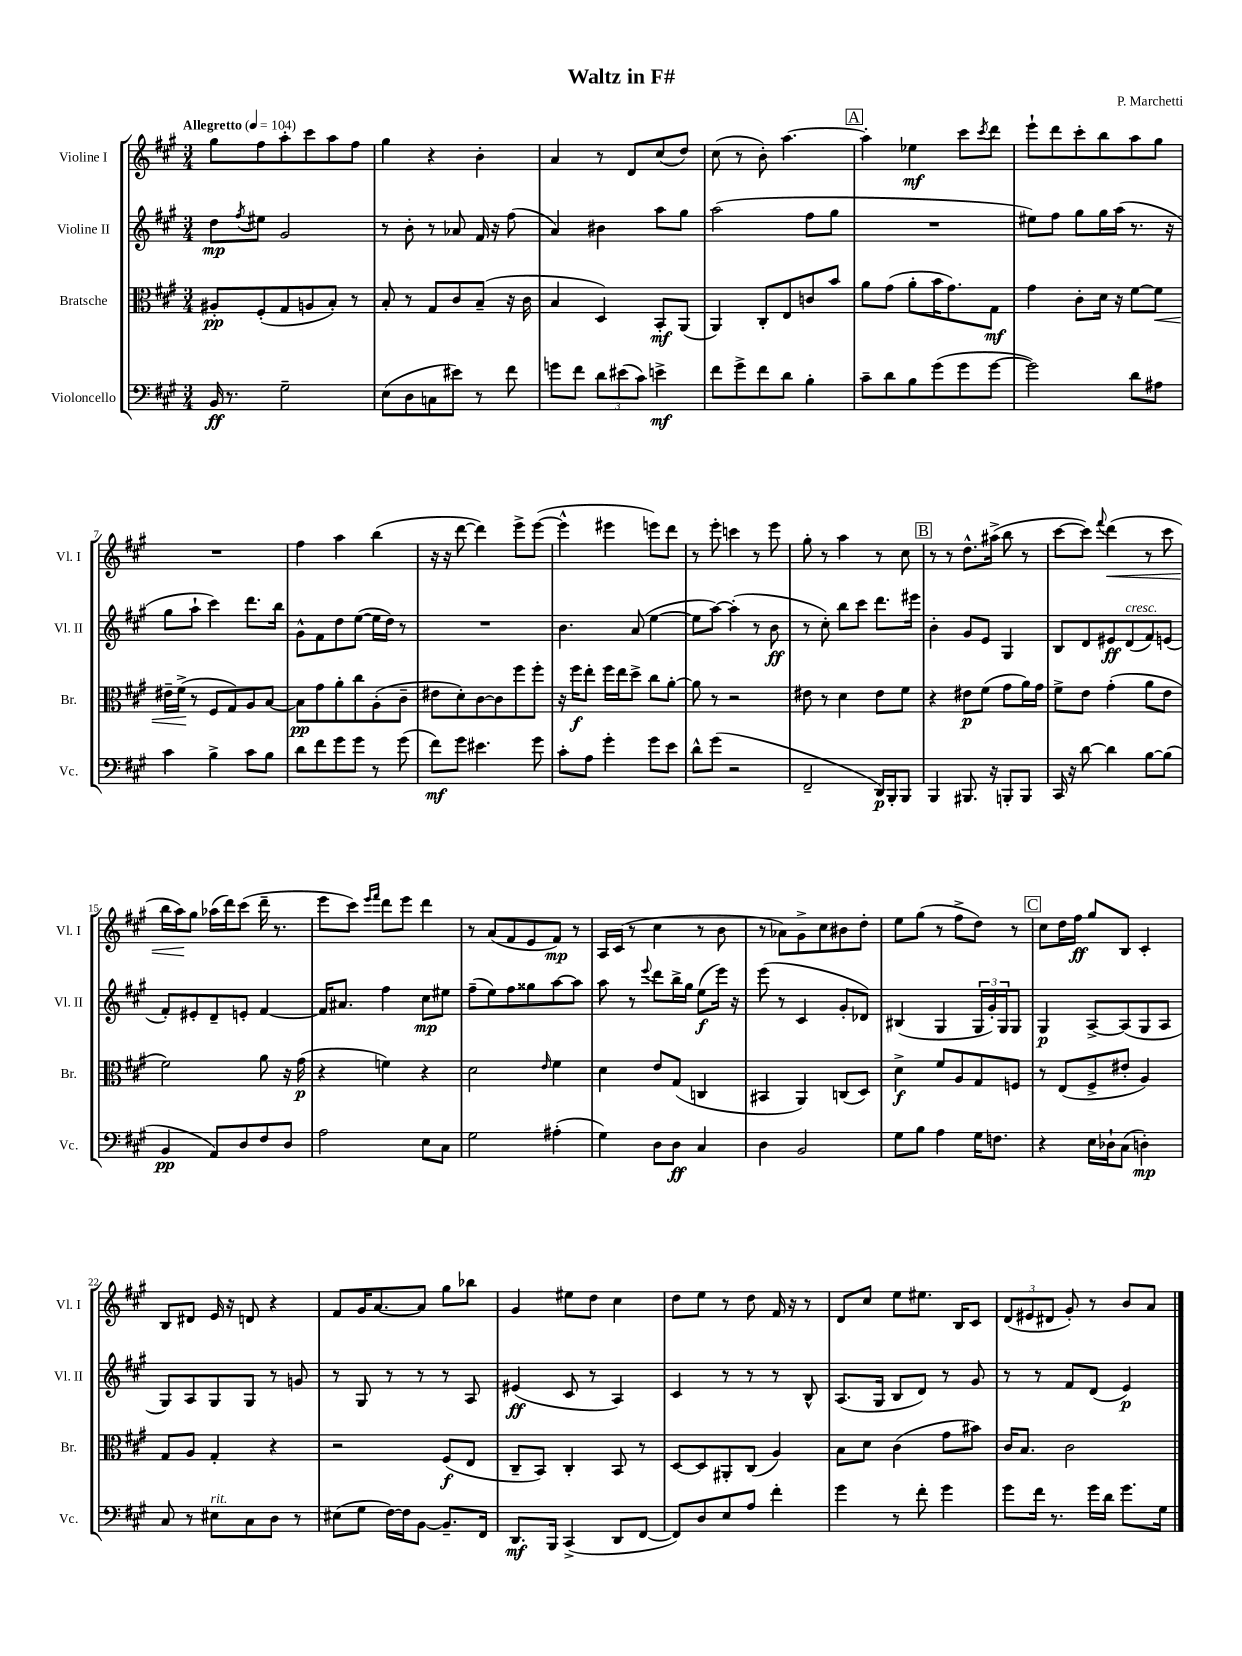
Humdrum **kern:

**kern	**kern	**kern	**kern
*staff4	*staff3	*staff2	*staff1
*clefF4	*clefC3	*clefG2	*clefG2
*k[f#c#g#]	*k[f#c#g#]	*k[f#c#g#]	*k[f#c#g#]
*M3/4	*M3/4	*M3/4	*M3/4
*MM104	*MM104	*MM104	*MM104
16BB	8A#'	8dd	8gg#
8.r	.	.	.
.	.	8qff#	.
.	(8F#'	8ee#	8ff#
2G#~	8G#	2g#	8aa'
.	8A	.	8ccc#
.	8B')	.	8aa
.	8r	.	8ff#
=	=	=	=
(8E	8B'	8r	4gg#
8D	8r	8b'	.
8C	8G#	8r	4r
8e#)	8c#	8a-	.
8r	(8B~	16f#	4b'
.	.	16r	.
8f#	16r	(8ff#	.
.	16c#	.	.
=	=	=	=
8g	4B	4a)	4a
8f#	.	.	.
12d	4D)	4b#	8r
(12e#	.	.	.
.	.	.	8d
12c#)	.	.	.
4e^	8BB'	8aa	(8cc#
.	(8AA	8gg#	8dd)
=	=	=	=
8f#	4AA)	(2aa	(8cc#
8g#^	.	.	8r
8f#	8C#'	.	8b')
8d	8E	.	[4.aa
4B'	8c	8ff#	.
.	8b	8gg#	.
=	=	=	=
8c#~	8a	2.r	4aa']
8d	(8g#	.	.
8B	8a'	.	4ee-
(8g#	16b	.	.
.	8.g#)	.	.
8g#	.	.	8ccc#
.	.	.	8qccc#
[8g#	8G#	.	8ddd
=	=	=	=
2g#])	4g#	8ee#)	8eee`
.	.	8ff#	8ddd
.	8c#'	8gg#	8ccc#'
.	16d	16gg#	8bb
.	16r	(16aa	.
8d	[8f#	8.r	8aa
8A#	8f#]	.	8gg#
.	.	16r	.
=	=	=	=
4c#	16e#~	8gg#	2.r
.	(16f#^	.	.
.	8r	8aa`	.
4B^	8F#	4ccc#)	.
.	8G#)	.	.
8c#	8A	8.ddd	.
8B	[8B	.	.
.	.	16bb	.
=	=	=	=
8d	8B]	8g#^^	4ff#
8f#	8g#	8f#	.
8g#	8a'	8dd	4aa
8g#	8cc#	([8ee	.
8r	(8A'	16ee]	(4bb
.	.	16dd)	.
(8g#	8c#~	8r	.
=	=	=	=
8f#)	8e#	2.r	16r
.	.	.	16r
8g#	8d')	.	[8ddd
4.e#	[8c#	.	4ddd])
.	8c#]	.	.
.	8ff#	.	8eee^
8g#	8ff#'	.	([8eee
=	=	=	=
8c#'	16r	4.b	4eee^^]
.	16ff#	.	.
8A	8ee'	.	.
4g#'	16ff#	.	4eee#
.	16ee	.	.
.	8dd^	(8a	.
8g#	8cc#	[4ee	8eee)
8e	[8a'	.	8ddd
=	=	=	=
8d^^	8a]	8ee]	8r
(8g#	8r	[8aa)	8eee'
2r	2r	(4aa']	4ccc
.	.	8r	8r
.	.	8b	8eee
=	=	=	=
2FF#~	8e#	8r	8gg#'
.	8r	8cc#')	8r
.	4d	8bb	4aa
.	.	8ccc#	.
16DD)	8e#	8.ddd	8r
16BBB'	.	.	.
8BBB	8f#	.	8cc#
.	.	16eee#	.
=	=	=	=
4BBB	4r	4b'	8r
.	.	.	8r
8.BBB#	8e#	8g#	8.dd^^
.	(8f#	8e	.
16r	.	.	(16aa#^
8BBB'	8g#	4G#	8bb
8BBB	16a)	.	8r
.	16g#	.	.
=	=	=	=
16CC#	8f#^	8B	[8ccc#
16r	.	.	.
[8d	8e	8d	8ccc#])
.	.	.	8qqfff#
4d]	(4g#'	8e#	(4ddd
.	.	(8d	.
[8B	8a	8f#)	8r
(8B]	8e	(8e	8ccc#
=	=	=	=
4BB	2f#)	8f#')	16bb
.	.	.	16aa)
.	.	8e#'	8gg#
8AA)	.	8d~	(16aa-
.	.	.	16ddd)
8D	.	8e'	(8ccc#
8F#	8a	[4f#	16ddd~
.	.	.	8.r
8D	16r	.	.
.	(16g#	.	.
=	=	=	=
2A	4r	16f#]	8eee
.	.	8.a#	.
.	.	.	8ccc#)
.	.	.	16qqeee
.	.	.	16qqfff#
.	4f)	4ff#	8ddd
.	.	.	8eee
8E	4r	8cc#	4ddd
8C#	.	8ee#	.
=	=	=	=
2G#	2d	(8ff#~	8r
.	.	8ee)	(8a
.	.	8ff#	8f#
.	.	8gg##	8e
.	16qqe	.	.
(4A#'	4f#	[8aa	8f#)
.	.	8aa]	8r
=	=	=	=
4G#)	4d	8aa	16A
.	.	.	(16c#
.	.	8r	8r
.	.	8qqeee	.
8D	8e	8ddd	4cc#
8D	(8G#	16bb^	.
.	.	16gg#	.
4C#	4C	(8ee	8r
.	.	16eee)	8b
.	.	16r	.
=	=	=	=
4D	4BB#	(8eee	8r
.	.	8r	8a-)
2BB	4AA)	4c#	8g#^
.	.	.	8cc#
.	(8C	8g#'	8b#
.	8D)	8d-)	8dd'
=	=	=	=
8G#	4d^	(4B#	8ee
8B	.	.	(8gg#
4A	8f#	4G#	8r
.	8A	.	8ff#^
16G#	8G#	24G#	8dd)
.	.	24g#')	.
8.F	.	.	.
.	.	24G#	.
.	8F	8G#	8r
=	=	=	=
4r	8r	4G#	8cc#
.	(8E	.	16dd
.	.	.	16ff#
16E	8F#^	[8A^	8gg#
16D-`	.	.	.
(8C#	8e#'	(8A]	8B
4D')	4A)	8G#	4c#'
.	.	8A	.
=	=	=	=
8C#	8G#	8G#)	8B
8r	8A	8A	8d#
8E#	4G#'	8G#	16e
.	.	.	16r
8C#	.	8G#	8d
8D	4r	8r	4r
8r	.	8g	.
=	=	=	=
(8E#	2r	8r	8f#
8G#	.	8G#	16g#
.	.	.	[8.a
[16F#)	.	8r	.
16F#]	.	.	.
[8BB	.	8r	8a]
8.BB~]	(8F#	8r	8gg#
.	8E	8A	8bb-
16FF#	.	.	.
=	=	=	=
8.DD	8C#~	(4e#	4g#
.	8BB)	.	.
16BBB	.	.	.
(4CC#^	4C#'	8c#	8ee#
.	.	8r	8dd
8DD	8BB	4A)	4cc#
[8FF#	8r	.	.
=	=	=	=
8FF#])	[8D	4c#	8dd
8D	8D]	.	8ee
8E	8AA#'	8r	8r
8A	(8C#	8r	8dd
4f#'	4A)	8r	16f#
.	.	.	16r
.	.	8B^^	8r
=	=	=	=
4g#	8B	(8.A	8d
.	8d	.	8cc#
.	.	16G#	.
8r	(4c#	8B	8ee
8f#'	.	8d)	8.ee#
4g#	8g#	8r	.
.	.	.	16B
.	8b#)	8g#	8c#
=	=	=	=
8g#	16c#	8r	(12d
.	8.B	.	.
.	.	.	12e#
16f#	.	8r	.
.	.	.	12d#
8.r	.	.	.
.	2c#	8f#	8g#')
16g#	.	(8d	8r
16d	.	.	.
8.g#	.	4e)	8b
.	.	.	8a
16G#	.	.	.
==	==	==	==
*-	*-	*-	*-
